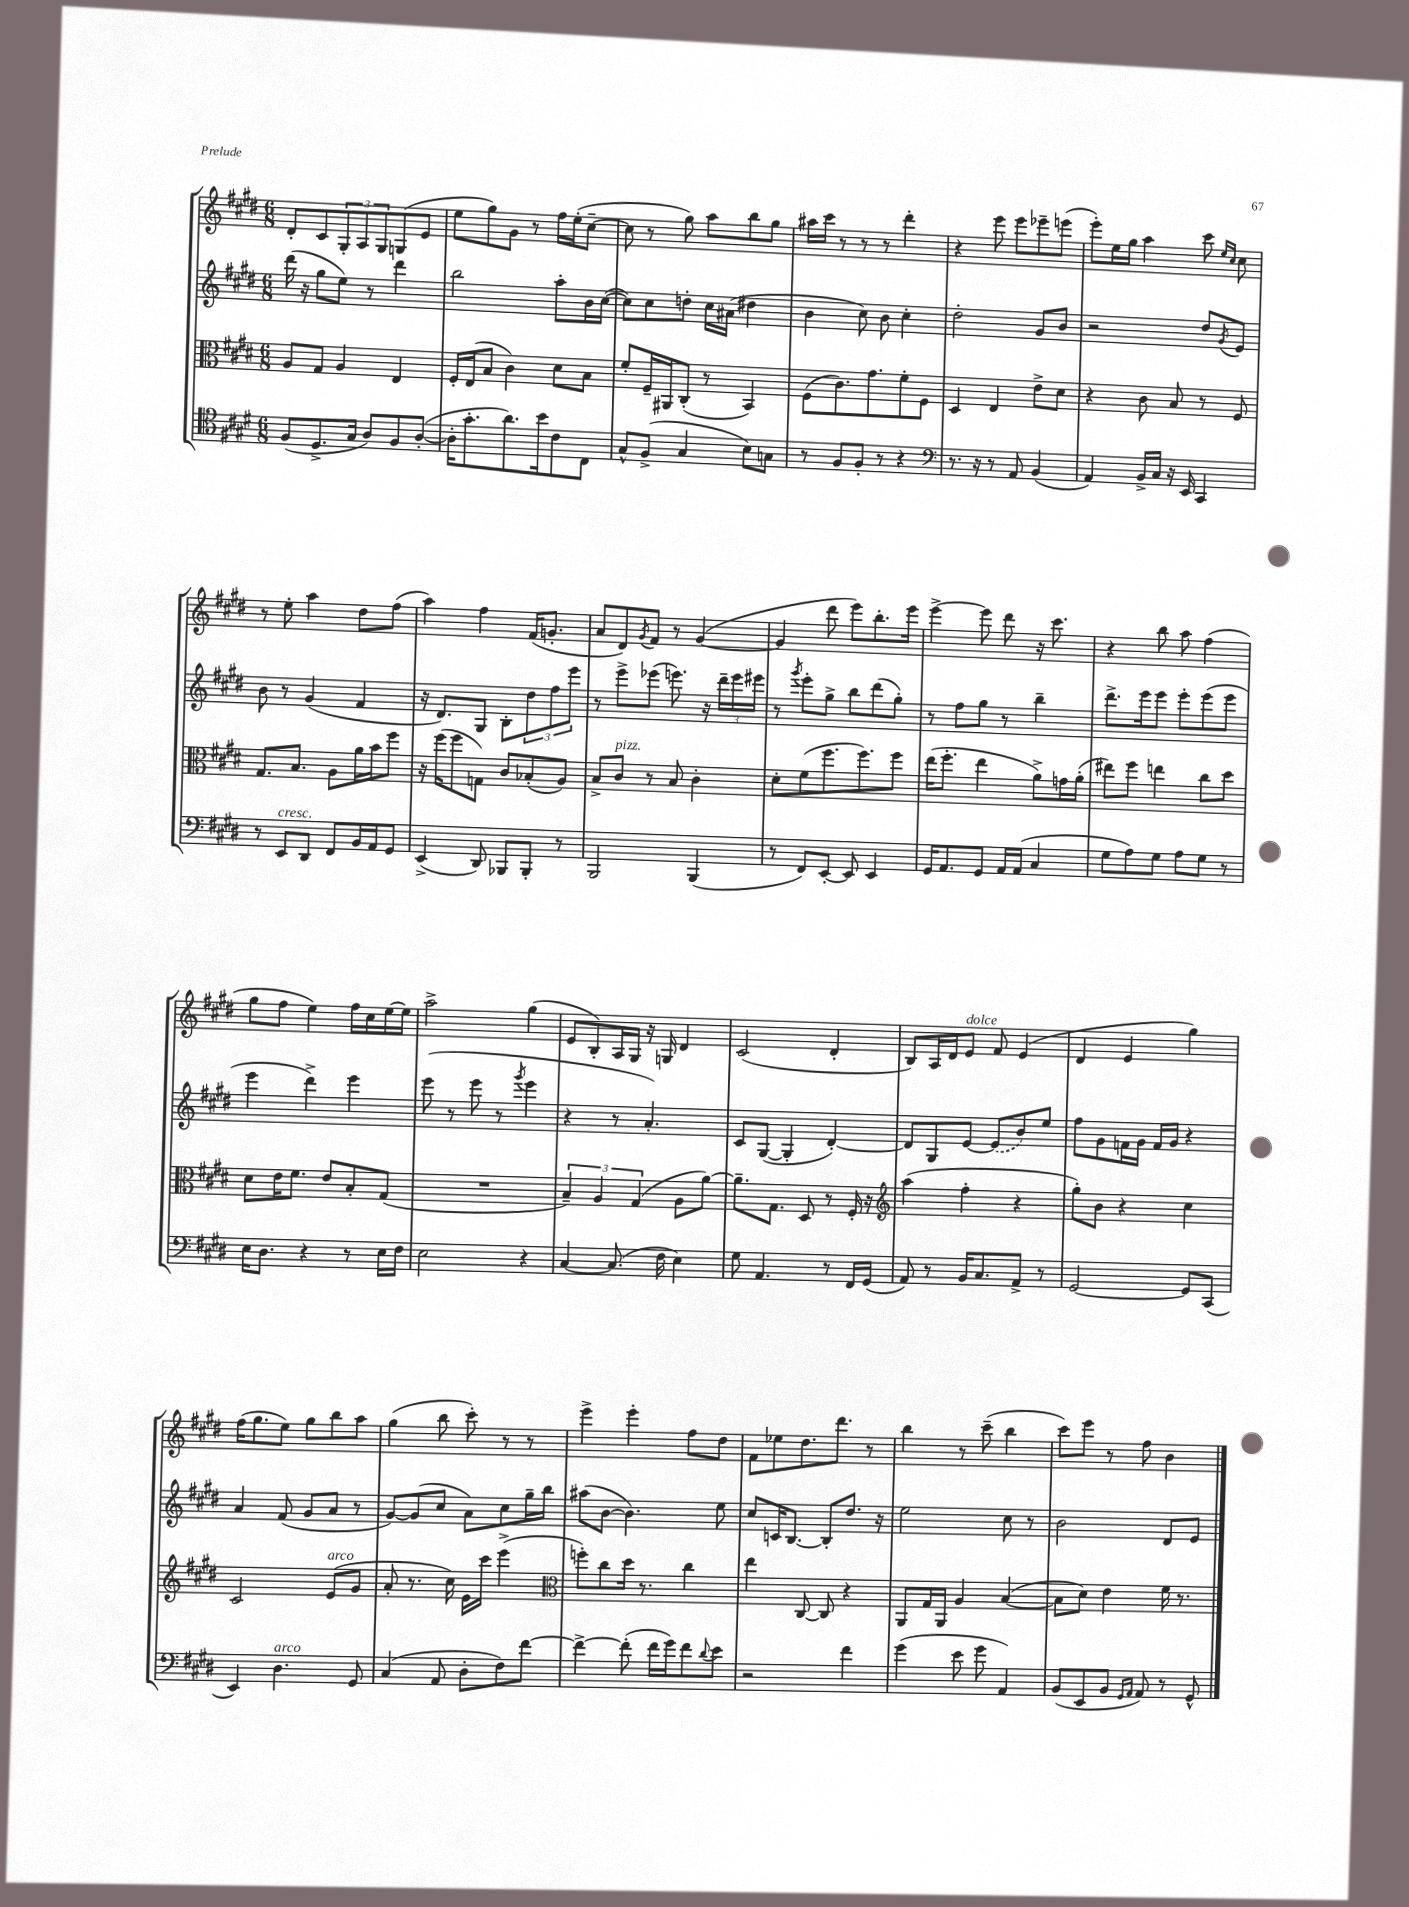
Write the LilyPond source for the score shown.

<<
\new StaffGroup <<
\new Staff = "s0" {
    \clef treble \key e \major \numericTimeSignature \time 6/8
    dis'8-. cis'8 \tuplet 3/2 { gis8-. a8 gis8 } g8( e'8 |
    e''8 gis''8) gis'8 r8 fis''16 e''16-.( cis''8~-- |
    cis''8 r8 gis''8) a''8 b''8 gis''8 |
    ais''16 cis'''16 r8 r8 r8 dis'''4-. |
    r4 e'''8 e'''8 ees'''8-- e'''8( |
    e'''8-.) e''16 gis''16 a''4 cis'''8 \grace { e''16 cis''16 } cis''8 |
    r8 e''8-. a''4 dis''8 fis''8( |
    a''4) fis''4 fis'16( g'8.-. |
    a'8 dis'8) \acciaccatura { gis'8 } fis'8 r8 gis'4~( |
    gis'4 dis'''8 e'''8) b''8.-. e'''16 |
    e'''4~-> e'''8 dis'''8 r16 cis'''8. |
    r4 b''8 a''8 fis''4( |
    gis''8 fis''8 e''4) fis''16 cis''16 e''16~ e''16 |
    a''2-> gis''4( |
    e'8 b8-.) a16 gis16 r16 g16 dis'4 |
    cis'2( dis'4-. |
    b8) a16 dis'16 e'8^\markup { \italic "dolce" } fis'8 e'4( |
    dis'4 e'4 gis''4) |
    fis''16( gis''8. e''8) gis''8 b''8 a''8 |
    gis''4( b''8 cis'''8-.) r8 r8 |
    e'''4-> e'''4-. fis''8 dis''8 |
    fis'8 ees''8 dis''8. dis'''8. r8 |
    b''4 r8 cis'''8--( b''4 |
    cis'''8) e'''8 r8 fis''8 b'4 \bar "|." |
}
\new Staff = "s1" {
    \clef treble \key e \major \numericTimeSignature \time 6/8
    dis'''16( r16 gis''8 e''8) r8 dis'''4 |
    b''2 a''8-. b'16 cis''16~( |
    cis''8) cis''8 d''8-. cis''16 ais'16( dis''4 |
    b'4 cis''8) b'8 cis''4-. |
    dis''2-. gis'8 b'8 |
    r2 dis''8 \acciaccatura { gis'8 } e'8 |
    b'8 r8 gis'4( fis'4 |
    r16 dis'8.) gis8 b8-. \tuplet 3/2 { dis''8 fis''8 e'''8 } |
    r8 e'''8-> ees'''8( e'''8.) r16 \tuplet 3/2 { dis'''16-- e'''16 eis'''16 } |
    r8 \acciaccatura { gis'''8 } e'''8-. gis''8-> b''8 dis'''8( gis''8-.) |
    r8 fis''8 gis''8 r8 b''4-- |
    dis'''8.-> e'''16 e'''8 e'''8-. e'''8( e'''8 |
    e'''4 dis'''4->) e'''4 |
    e'''8( r8 e'''8 r8 \acciaccatura { gis'''8 } e'''4 |
    r4 r8 a'4.-.) |
    cis'8 gis8~( gis4-. dis'4~-.) |
    dis'8 gis8 e'8~ \once \slurDashed e'8( b'8) e''8 |
    fis''8 gis'8 f'16 gis'16 f'16 gis'16 r4 |
    a'4 fis'8( gis'8 a'8 r8 |
    gis'8~) gis'8( cis''8 a'8) cis''8 gis''16-- b''16 |
    ais''8( b'8~ b'4.) e''8 |
    cis''8 c'16 b8.~ b8-. dis''8. r16 |
    e''2 cis''8 r8 |
    b'2 dis'8 e'8 \bar "|." |
}
\new Staff = "s2" {
    \clef alto \key e \major \numericTimeSignature \time 6/8
    a8 gis8 a4 e4 |
    fis16-. e16( b8 cis'4) dis'8 b8 |
    fis'8-. fis16-- ais,16 cis8-.( r8 b,4) |
    fis8( cis'8.) gis'8. fis'8-. fis8 |
    dis4 e4 e'8-> dis'8 |
    r4 cis'8 b8 r8 fis8 |
    gis8. b8. a8 a'16 b'16 fis''8 |
    r16 fis''16( fis''8 g8) cis'8 bes8-.( a8) |
    b8-> cis'8^\markup { \italic "pizz." } r8 b8 cis'4-. |
    dis'8-. fis'8( fis''8. fis''8.) fis''8 |
    e''16( fis''8.-. e''4 a'8->) g'16 a'16-.( |
    eis''8) fis''8 e''4 cis''8 dis''8 |
    dis'8 e'16 fis'8. e'8 b8-. gis8( |
    R2. |
    \tuplet 3/2 { b4--) a4 gis4( } a8 a'8~) |
    a'8.-- gis8. dis8 r8 fis16-. r16 |
    \clef treble a''4( fis''4-. r4 |
    gis''8-.) b'8 r4 cis''4 |
    cis'2 e'8^\markup { \italic "arco" }( gis'8 |
    a'8-. r8. cis''16) e'16 cis'''16 e'''4->( |
    \clef alto f''8-.) cis''8 dis''16 r8. cis''4 |
    e''4 cis8~ cis8 r4 |
    a,8 gis16 a,16 a4 b4~( |
    b8 dis'8) e'4 fis'16 r8. \bar "|." |
}
\new Staff = "s3" {
    \clef tenor \key e \major \numericTimeSignature \time 6/8
    fis8( dis8.-> gis16 a8) fis8 a8~-.( |
    a16-. gis'8.-. a'8.) b'16 cis'8 cis8 |
    gis8-^ fis8->( gis4 b8) g8 |
    r8 fis8 fis8-. r8 r4 |
    \clef bass r8. r16 r8 a,8 b,4( |
    a,4) b,16-> cis16 r16 e,16 cis,4 |
    r8 e,8^\markup { \italic "cresc." } dis,8 fis,8 b,16 a,16 gis,8 |
    e,4->( dis,8) bes,,8 bes,,8-. r8 |
    b,,2 b,,4( |
    r8 fis,8) e,8~-. e,8 e,4 |
    gis,16 a,8. gis,8 a,16 a,16( cis4 |
    gis8 a8) gis8 a8 gis8 r8 |
    e16 dis8. r4 r8 e16 fis16 |
    e2 r4 |
    cis4~ cis8.( fis16 e4) |
    gis8 a,4. r8 fis,16 gis,16( |
    a,8) r8 b,16 cis8. a,8-> r8 |
    gis,2~ gis,8 cis,8( |
    e,4) dis4.^\markup { \italic "arco" } gis,8 |
    cis4( a,8 dis8-. fis8) fis'8~ |
    fis'4~-> fis'8-.( fis'16 gis'16) fis'8 \appoggiatura { dis'8 } e'8 |
    r2 fis'4 |
    gis'4( e'8 gis'8 a,4) |
    b,8( e,8 b,8 \grace { gis,16 a,16 } a,8) r8 gis,8-^ \bar "|." |
}
>>
>>
\layout { \context { \Score \remove "Bar_number_engraver" } }
